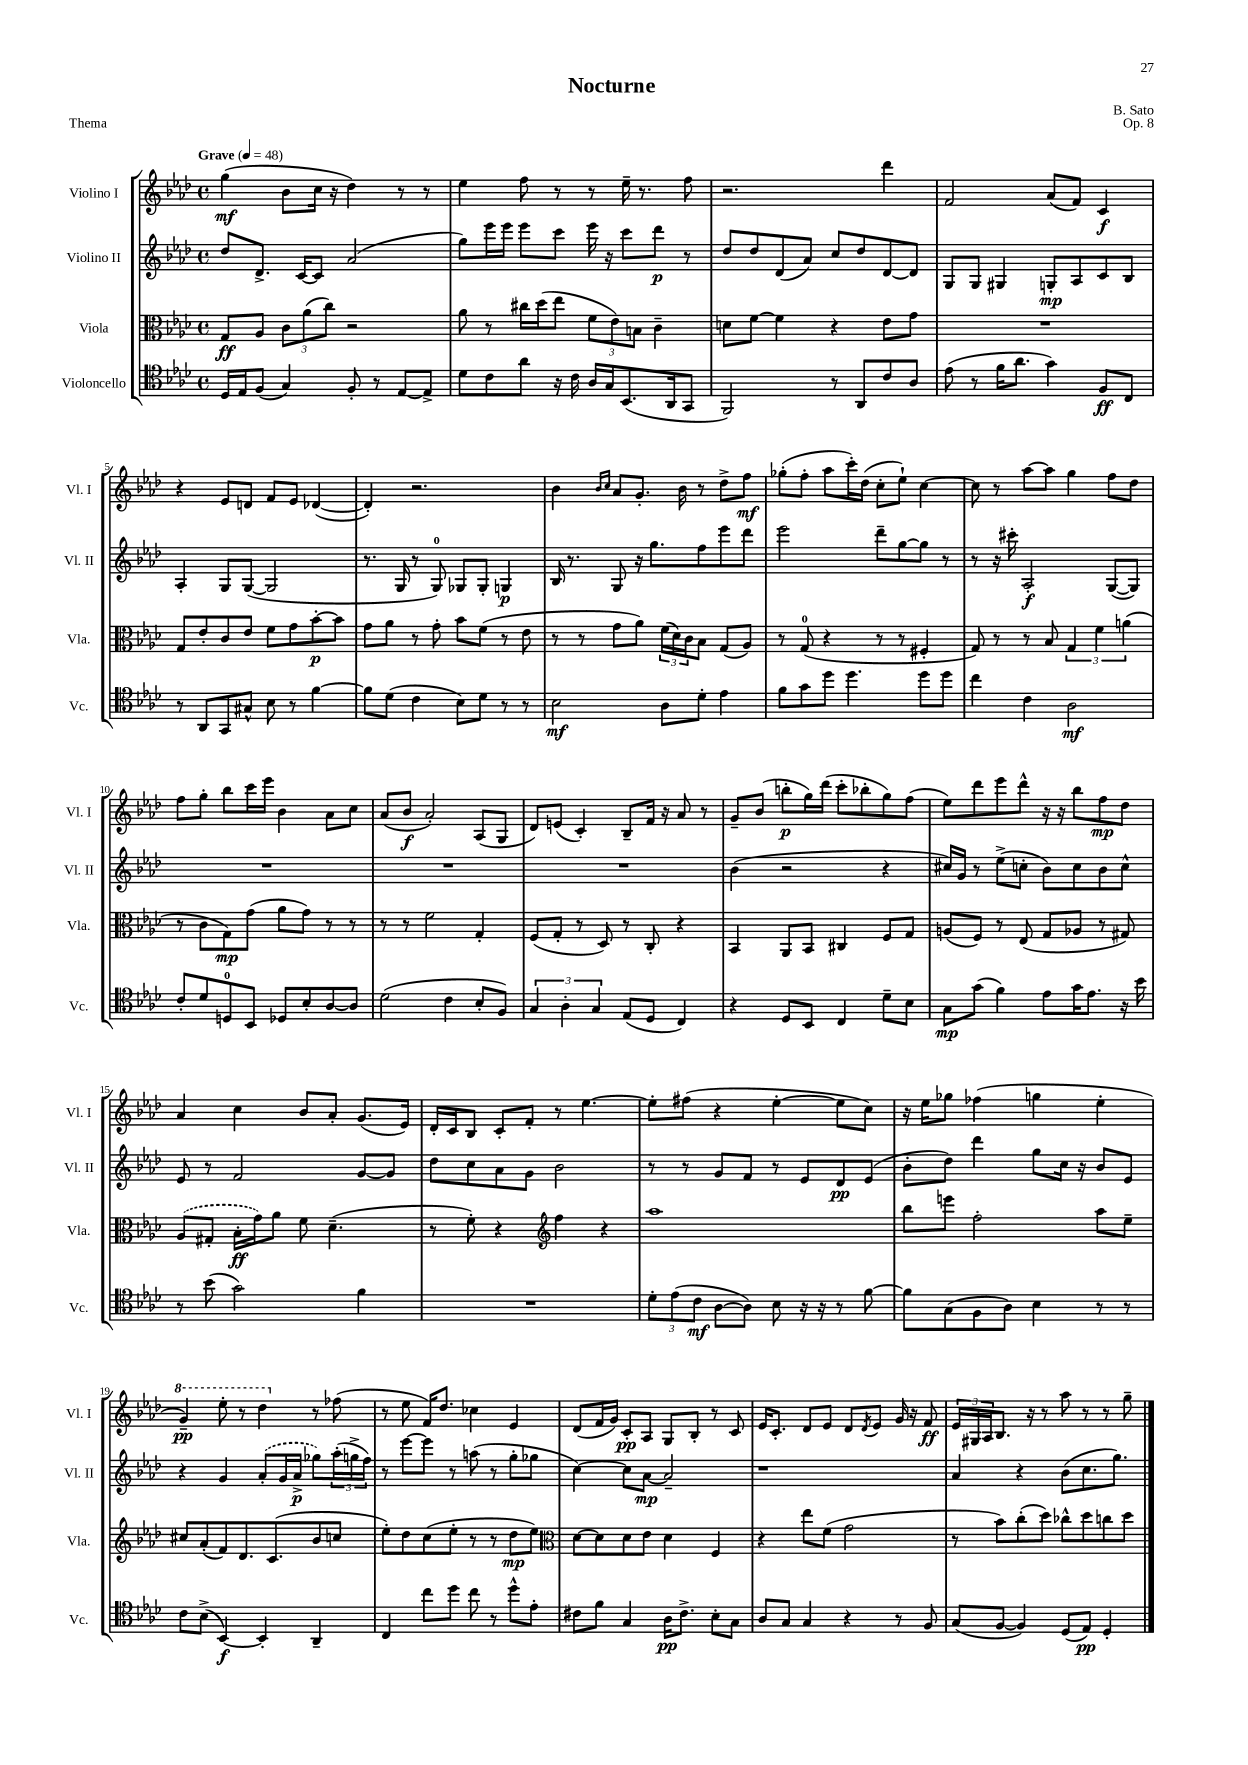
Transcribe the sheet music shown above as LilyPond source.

\header { title = "Nocturne" composer = "B. Sato" opus = "Op. 8" piece = "Thema" }
<<
\new StaffGroup <<
\new Staff = "s0" \with { instrumentName = "Violino I" shortInstrumentName = "Vl. I" } {
    \clef treble \key aes \major \defaultTimeSignature \time 4/4 \tempo "Grave" 4 = 48
    g''4\mf( bes'8 c''16 r16 des''4) r8 r8 |
    ees''4 f''8 r8 r8 ees''16-- r8. f''8 |
    r2. des'''4 |
    f'2 aes'8( f'8) c'4\f |
    r4 ees'8 d'8 f'8 ees'8 des'4~( |
    des'4-.) r2. |
    bes'4 \grace { bes'16 c''16 } aes'8 g'8.-. bes'16 r8 des''8-> f''8\mf |
    ges''8-.( f''8-. aes''8 c'''16-.) des''16( c''8-. ees''8-!) c''4~ |
    c''8 r8 aes''8~ aes''8 g''4 f''8 des''8 |
    f''8 g''8-. bes''8 c'''16 ees'''16 bes'4 aes'8 c''8 |
    aes'8( bes'8\f aes'2-.) aes8( g8 |
    des'8) e'8( c'4-.) bes8-- f'16 r16 aes'8 r8 |
    g'8-- bes'8( b''8-.\p g''16) des'''16( c'''8-. bes''8-. g''8) f''8( |
    ees''8) des'''8 ees'''8 des'''8-^ r16 r16 bes''8 f''8\mp des''8 |
    aes'4 c''4 bes'8 aes'8-. g'8.( ees'16) |
    des'16-. c'16 bes8 c'8-. f'8-. r8 ees''4.~ |
    ees''8-. fis''8( r4 ees''4~-. ees''8 c''8) |
    r16 ees''16 ges''8 fes''4( g''4 ees''4-. |
    \ottava #1 g''4--\pp) ees'''8-. r8 des'''4 \ottava #0 r8 fes''8( |
    r8 ees''8 f'16) des''8. ces''4 ees'4 |
    des'8( f'16 g'16) c'8-.\pp aes8 g8 bes8-. r8 c'8 |
    ees'16 c'8.-. des'8 ees'8 des'8 \acciaccatura { des'8 } ees'8 g'16 r16 f'8\ff |
    \tuplet 3/2 { ees'16 gis16 aes16 } bes8. r16 r8 aes''8 r8 r8 g''8-- \bar "|." |
}
\new Staff = "s1" \with { instrumentName = "Violino II" shortInstrumentName = "Vl. II" } {
    \clef treble \key aes \major \defaultTimeSignature \time 4/4
    des''8 des'8.-> c'16~ c'8 aes'2( |
    g''8) ees'''16 ees'''16 ees'''8 c'''8 ees'''16 r16 c'''8 des'''8\p r8 |
    des''8 des''8 des'8( aes'8) c''8 des''8 des'8~ des'8 |
    g8 g8 gis4 g8-.\mp aes8 c'8 bes8 |
    aes4-. g8 g8~( g2 |
    r8. g16 r8 g8-0) ges8 ges8-. g4\p |
    bes16 r8. g8 r16 g''8. f''8 ees'''8 des'''8 |
    ees'''2 des'''8-- g''8~ g''8 r8 |
    r8 r16 cis'''16-. aes2-.\f g8~( g8) |
    R1 |
    R1 |
    R1 |
    bes'4( r2 r4 |
    cis''16) g'16 r8 ees''8->( c''8-. bes'8) c''8 bes'8 c''8-^ |
    ees'8 r8 f'2 g'8~ g'8 |
    des''8 c''8 aes'8 g'8 bes'2 |
    r8 r8 g'8 f'8 r8 ees'8 des'8\pp ees'8( |
    bes'8-. des''8) des'''4 g''8 c''16 r16 bes'8 ees'8 |
    r4 g'4 \once \slurDashed aes'8-.( g'16 aes'16->\p ges''8) \tuplet 3/2 { aes''16-.( g''16-> f''16) } |
    r8 ees'''8~ ees'''8 r8 a''8( r8 g''8-. ges''8 |
    c''4~) c''8 aes'8~\mp aes'2-- |
    r1 |
    aes'4 r4 bes'8( c''8. g''8.) \bar "|." |
}
\new Staff = "s2" \with { instrumentName = "Viola" shortInstrumentName = "Vla." } {
    \clef alto \key aes \major \defaultTimeSignature \time 4/4
    g8\ff aes8 \tuplet 3/2 { c'8 aes'8( c''8) } r2 |
    aes'8 r8 cis''16 des''16( ees''8 \tuplet 3/2 { f'8 ees'8) b8 } c'4-- |
    d'8 f'8~ f'4 r4 ees'8 g'8 |
    R1 |
    g8 ees'8-. c'8 ees'8 f'8 g'8 bes'8~-.\p bes'8 |
    g'8 aes'8 r8 g'8-. bes'8 f'8( r8 ees'8 |
    r8 r8 g'8 aes'8) \tuplet 3/2 { f'16( des'16) c'16 } bes8 g8( aes8) |
    r8 g8-0( r4 r8 r8 fis4-. |
    g8) r8 r8 bes8 \tuplet 3/2 { g4 f'4 a'4( } |
    r8 c'8 g8\mp) g'8( aes'8 g'8) r8 r8 |
    r8 r8 f'2 g4-. |
    f8( g8-. r8 des8) r8 c8-. r4 |
    bes,4 aes,8 bes,8 cis4 f8 g8 |
    a8( f8) r8 ees8( g8 aes8 r8 gis8) |
    \once \slurDashed aes8( gis8-. bes16-.\ff g'16) aes'8 f'8 des'4.--( |
    r8 f'8-.) r4 \clef treble f''4 r4 |
    aes''1 |
    bes''8 e'''8 f''2-. aes''8 ees''8-- |
    cis''8 aes'8-.( f'8) des'8. c'8.( bes'8 c''8 |
    ees''8-.) des''8 c''8( ees''8-. r8 r8 des''8\mp ees''8) |
    \clef alto des'8~ des'8 des'8 ees'8 des'4 f4 |
    r4 ees''8 f'8( g'2 |
    r8 bes'8) c''8-.( des''8) ces''8-^ des''8 c''8 des''8 \bar "|." |
}
\new Staff = "s3" \with { instrumentName = "Violoncello" shortInstrumentName = "Vc." } {
    \clef tenor \key aes \major \defaultTimeSignature \time 4/4
    des16 ees16 f8( g4) f8-. r8 ees8~ ees8-> |
    des'8 c'8 aes'8 r16 c'16 aes16 g16 bes,8.( aes,16 g,8 |
    f,2) r8 aes,8 c'8 aes8 |
    ees'8( r8 f'16 aes'8. g'4) f8\ff c8 |
    r8 aes,8 g,8 gis8-^ bes8 r8 f'4~ |
    f'8 des'8( c'4 bes8) des'8 r8 r8 |
    bes2\mf aes8 des'8-. ees'4 |
    f'8 g'8 des''8 des''4. des''8 des''8 |
    c''4 c'4 aes2\mf |
    c'8-. des'8 d8-0 bes,8 des8 bes8-. aes8~ aes8 |
    des'2( c'4 bes8-. f8) |
    \tuplet 3/2 { g4 aes4-. g4 } ees8( des8 c4) |
    r4 des8 bes,8 c4 des'8-- bes8 |
    g8\mp g'8( f'4) ees'8 g'16 ees'8. r16 bes'16 |
    r8 bes'8( g'2) f'4 |
    R1 |
    \tuplet 3/2 { des'8-. ees'8( c'8\mf } aes8~ aes8) bes8 r16 r16 r8 f'8~ |
    f'8 g8( f8 aes8) bes4 r8 r8 |
    c'8 bes8->( bes,4~\f) bes,4-. aes,4-- |
    c4 c''8 des''8 c''8 r8 des''8-^ ees'8-. |
    cis'8 f'8 g4 aes16\pp cis'8.-> bes8-. g8 |
    aes8 g8 g4 r4 r8 f8 |
    g8( f8~ f4) des8( ees8\pp) des4-. \bar "|." |
}
>>
>>
